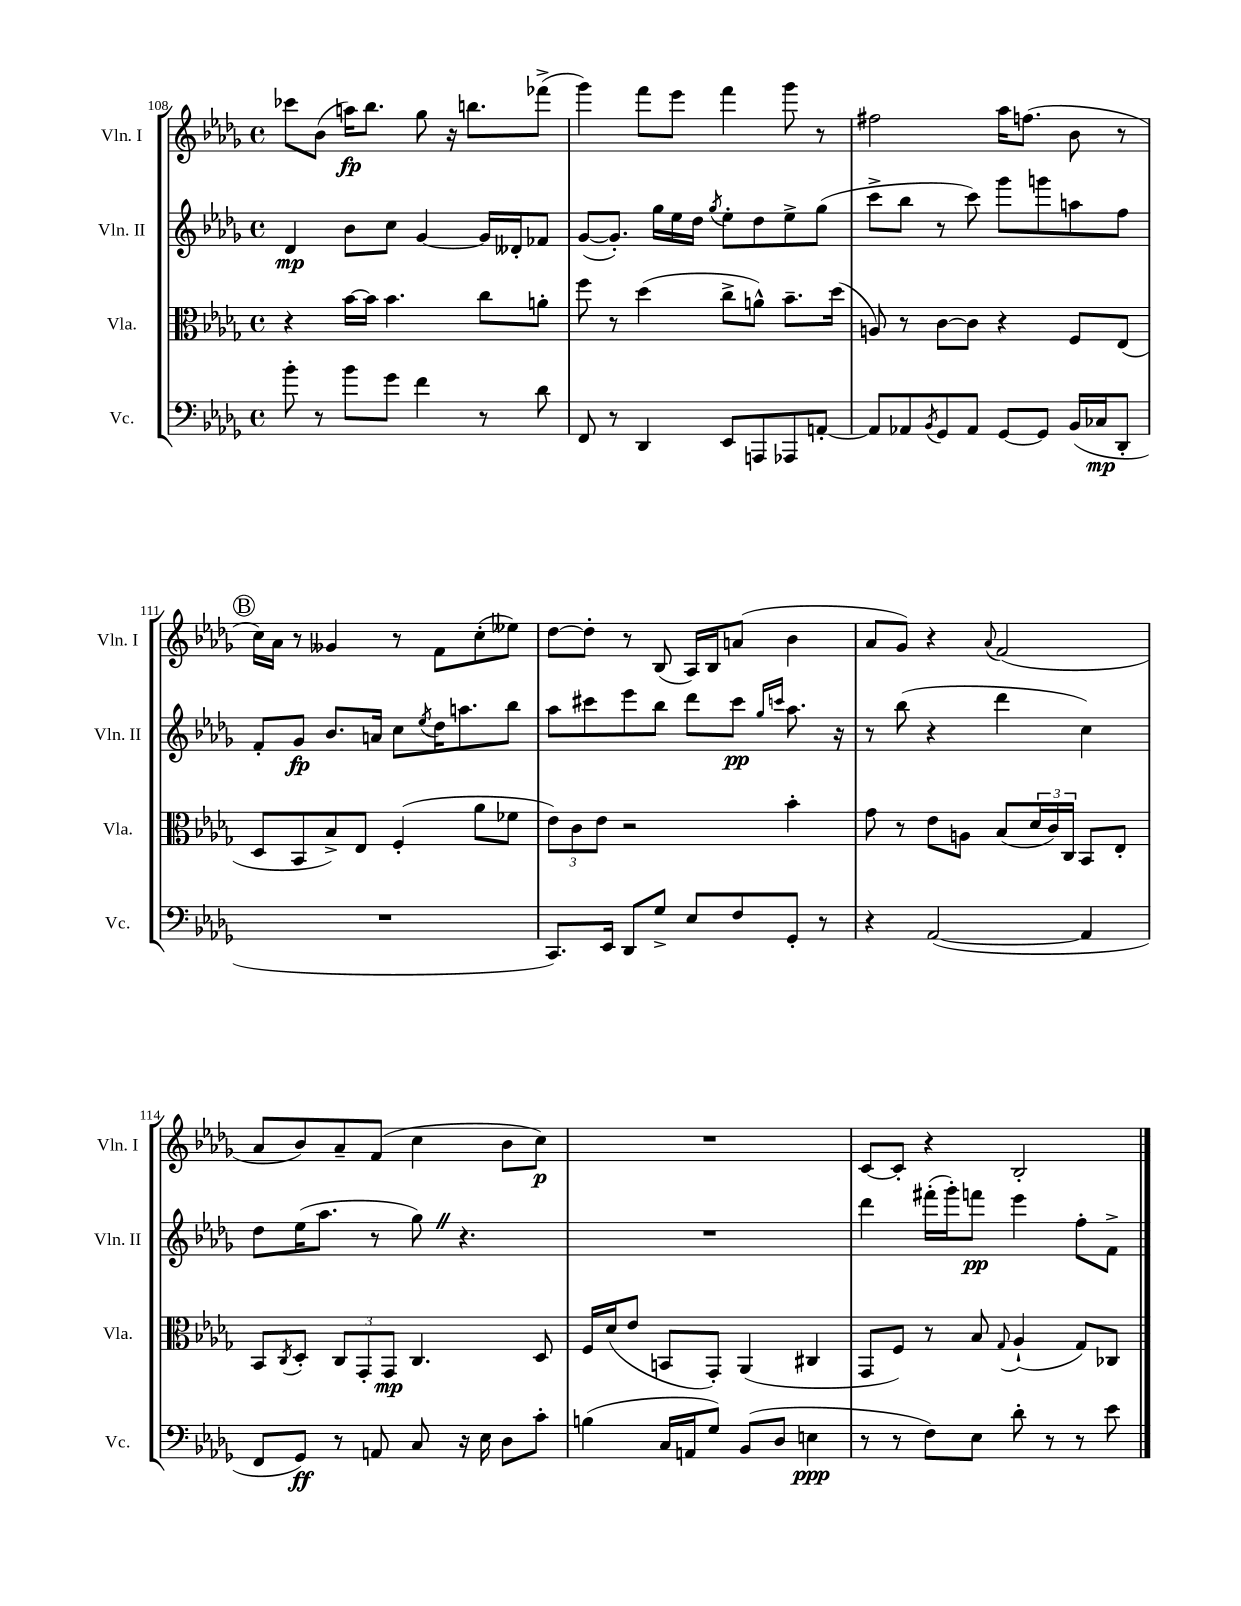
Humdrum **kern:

**kern	**dynam	**kern	**dynam	**kern	**dynam	**kern	**dynam
*part4	*part4	*part3	*part3	*part2	*part2	*part1	*part1
*staff4	*staff4	*staff3	*staff3	*staff2	*staff2	*staff1	*staff1
*I"Vc.	*	*I"Vla.	*	*I"Vln. II	*	*I"Vln. I	*
*I'Vc.	*	*I'Vla.	*	*I'Vln. II	*	*I'Vln. I	*
*clefF4	*	*clefC3	*	*clefG2	*	*clefG2	*
*k[b-e-a-d-g-]	*	*k[b-e-a-d-g-]	*	*k[b-e-a-d-g-]	*	*k[b-e-a-d-g-]	*
*M4/4	*	*M4/4	*	*M4/4	*	*M4/4	*
*met(c)	*	*met(c)	*	*met(c)	*	*met(c)	*
=108	=108	=108	=108	=108	=108	=108	=108
8b-'\	.	4r	.	4d-/	mp	8ccc-X\L	.
8r	.	.	.	.	.	(8b-\J	.
8b-\L	.	[16b-\LL	.	8b-\L	.	16aan\KL)	fp
.	.	16b-\JJ]	.	.	.	8.bb-\J	.
8g-\J	.	4.b-\	.	8cc\J	.	.	.
4f\	.	.	.	[4g-/	.	8gg-\	.
.	.	.	.	.	.	16r	.
.	.	.	.	.	.	8.bbn\L	.
8r	.	8cc\L	.	16g-/LL]	.	.	.
.	.	.	.	16d--X'/J	.	.	.
8d-\	.	8an'\J	.	8f-X/J	.	(8fff-X^\J	.
=109	=109	=109	=109	=109	=109	=109	=109
8FF/	.	8ff\	.	([8g-/L	.	4ggg-\)	.
8r	.	8r	.	8.g-'/J])	.	.	.
4DD-/	.	(4dd-\	.	.	.	8fff\L	.
.	.	.	.	16gg-\LL	.	.	.
.	.	.	.	16ee-\	.	8eee-\J	.
.	.	.	.	16dd-\JJ	.	.	.
.	.	.	.	8qgg-/	.	.	.
8EE-/L	.	8cc^\L	.	8ee-'\L	.	4fff\	.
8AAAn/	.	8an^^\J)	.	8dd-\	.	.	.
8AAA-X/	.	8.b-~\L	.	8ee-^\	.	8ggg-\	.
[8AAn'/J	.	.	.	(8gg-\J	.	8r	.
.	.	(16dd-\Jk	.	.	.	.	.
=110	=110	=110	=110	=110	=110	=110	=110
8AA/L]	.	8An/)	.	8ccc^\L	.	2ff#X\	.
8AA-X/	.	8r	.	8bb-\J	.	.	.
8qBB-/	.	.	.	.	.	.	.
8GG-/	.	[8c\L	.	8r	.	.	.
8AA-/J	.	8c\J]	.	8ccc\)	.	.	.
[8GG-/L	.	4r	.	8ggg-\L	.	16aa-\KL	.
.	.	.	.	.	.	(8.ffn\J	.
8GG-/J]	.	.	.	8gggn\	.	.	.
(16BB-/LL	.	8F/L	.	8aan\	.	8b-\	.
16C-X/J	mp	.	.	.	.	.	.
8DD-'/J	.	(8E-/J	.	8ff\J	.	8r	.
!!LO:LB:g=z
!!LO:REH:place=s1:t=B
=111	=111	=111	=111	=111	=111	=111	=111
1r	.	8D-/L	.	8f'/L	.	16cc\LL)	.
.	.	.	.	.	.	16a-\JJ	.
.	.	8BB-/	.	8g-/J	fp	8r	.
.	.	8B-^/)	.	8.b-/L	.	4g--X/	.
.	.	8E-/J	.	.	.	.	.
.	.	.	.	16an/Jk	.	.	.
.	.	(4F'/	.	8cc\L	.	8r	.
.	.	.	.	8qee-/	.	.	.
.	.	.	.	16dd-\K	.	8f\L	.
.	.	.	.	8.aan\	.	.	.
.	.	8a-\L	.	.	.	(8cc'\	.
.	.	8f-X\J	.	8bb-\J	.	8ee--X\J)	.
=112	=112	=112	=112	=112	=112	=112	=112
8.CC/L)	.	12e-\L)	.	8aa-\L	.	[8dd-\L	.
.	.	12c\	.	.	.	.	.
.	.	.	.	8ccc#X\	.	8dd-'\J]	.
.	.	12e-\J	.	.	.	.	.
16EE-/Jk	.	.	.	.	.	.	.
8DD-/L	.	2r	.	8eee-\	.	8r	.
8G-^/J	.	.	.	8bb-\J	.	(8B-/	.
8E-/L	.	.	.	8ddd-\L	.	16A-/LL)	.
.	.	.	.	.	.	16B-/J	.
8F/	.	.	.	8ccc#\J	pp	(8an/J	.
.	.	.	.	16qqgg-/LL	.	.	.
.	.	.	.	16qqcccn/JJ	.	.	.
8GG-'/J	.	4b-'\	.	8.aa-\	.	4b-\	.
8r	.	.	.	.	.	.	.
.	.	.	.	16r	.	.	.
=113	=113	=113	=113	=113	=113	=113	=113
4r	.	8g-\	.	8r	.	8a-/L	.
.	.	8r	.	(8bb-\	.	8g-/J)	.
([2AA-/	.	8e-\L	.	4r	.	4r	.
.	.	8An\J	.	.	.	.	.
.	.	.	.	.	.	8qqa-/	.
.	.	(8B-/L	.	4ddd-\	.	(2f/	.
.	.	24d-/L	.	.	.	.	.
.	.	24c/)	.	.	.	.	.
.	.	24C/JJ	.	.	.	.	.
4AA-/]	.	8BB-/L	.	4cc\)	.	.	.
.	.	8E-'/J	.	.	.	.	.
!!LO:LB:g=z
=114	=114	=114	=114	=114	=114	=114	=114
8FF/L	.	8BB-/L	.	8dd-\L	.	8a-/L	.
.	.	8qC/	.	.	.	.	.
8GG-/J)	ff	8D-'/J	.	(16ee-\K	.	8b-/)	.
.	.	.	.	8.aa-\J	.	.	.
8r	.	12C/L	.	.	.	8a-~/	.
.	.	12GG-'/	.	.	.	.	.
8AAn/	.	.	.	8r	.	(8f/J	.
.	.	12GG-/J	mp	.	.	.	.
8C/	.	4.C/	.	8gg-Z\)	.	4cc\	.
16r	.	.	.	4.r	.	.	.
16E-\	.	.	.	.	.	.	.
8D-\L	.	.	.	.	.	8b-\L	.
8c'\J	.	8D-/	.	.	.	8cc\J)	p
=115	=115	=115	=115	=115	=115	=115	=115
(4Bn\	.	16F/LL	.	1r	.	1r	.
.	.	(16d-/J	.	.	.	.	.
.	.	8e-/J	.	.	.	.	.
16C/LL	.	8BBn/L	.	.	.	.	.
16AAn/J	.	.	.	.	.	.	.
8G-/J)	.	8GG-'/J)	.	.	.	.	.
(8BB-/L	.	(4AA-/	.	.	.	.	.
8D-/J	.	.	.	.	.	.	.
4En\	ppp	4C#X/	.	.	.	.	.
=116	=116	=116	=116	=116	=116	=116	=116
8r	.	8GG-/L	.	4ddd-\	.	[8c/L	.
8r	.	8F/J)	.	.	.	8c'/J]	.
8F\L)	.	8r	.	(16fff#X'\LL	.	4r	.
.	.	.	.	16ggg-'\J)	.	.	.
8E-\J	.	8B-/	.	8fffn\J	pp	.	.
.	.	8qqG-/	.	.	.	.	.
8d-'\	.	(4A-`/	.	4eee-\	.	2B-'/	.
8r	.	.	.	.	.	.	.
8r	.	8G-/L)	.	8ff'\L	.	.	.
8e-\	.	8C-X/J	.	8f^\J	.	.	.
==	==	==	==	==	==	==	==
*-	*-	*-	*-	*-	*-	*-	*-
